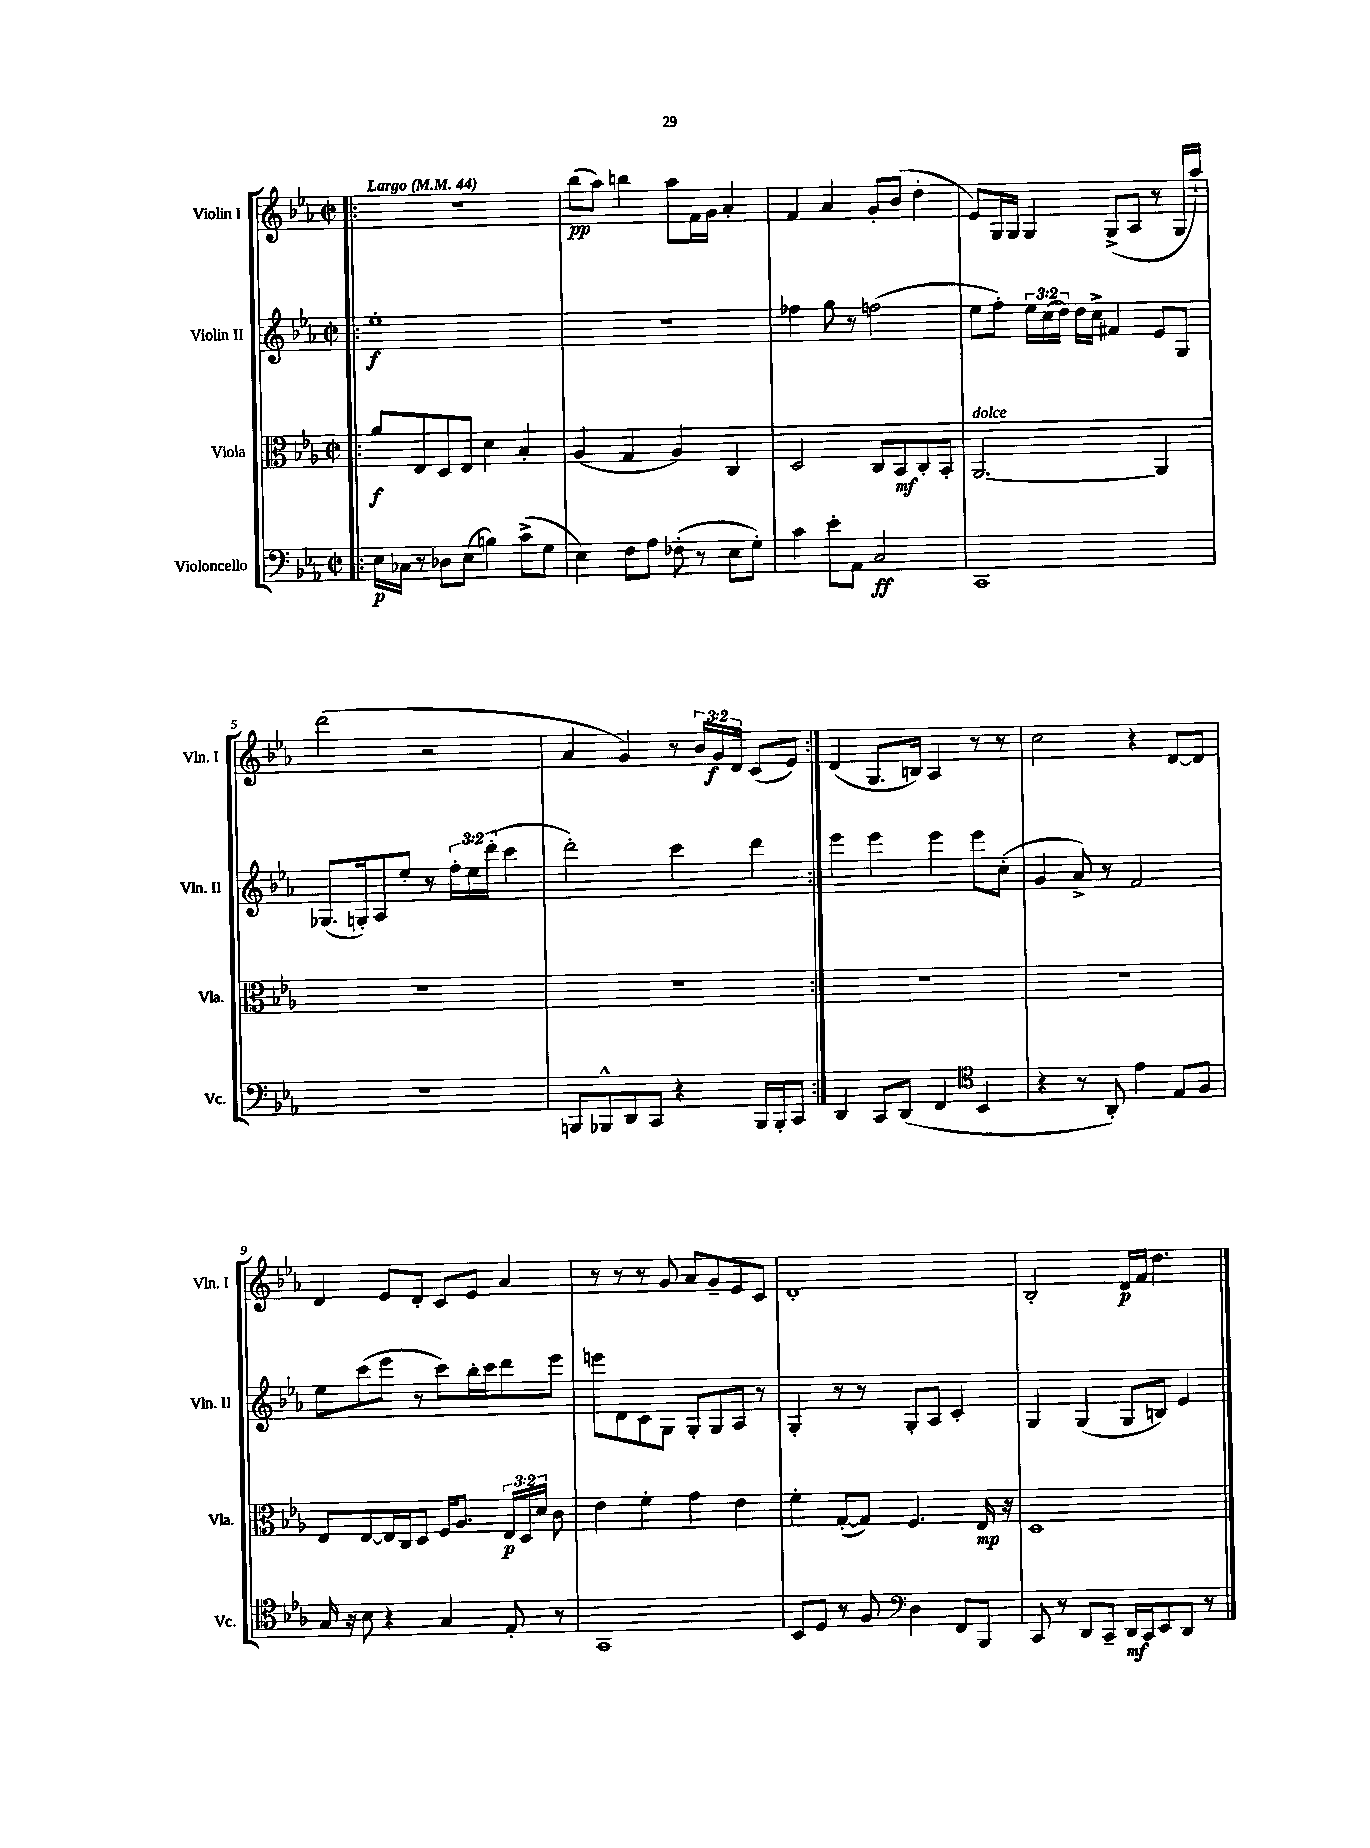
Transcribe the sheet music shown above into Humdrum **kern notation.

**kern	**dynam	**kern	**dynam	**kern	**dynam	**kern	**dynam
*part4	*part4	*part3	*part3	*part2	*part2	*part1	*part1
*staff4	*staff4	*staff3	*staff3	*staff2	*staff2	*staff1	*staff1
*I"Violoncello	*	*I"Viola	*	*I"Violin II	*	*I"Violin I	*
*I'Vc.	*	*I'Vla.	*	*I'Vln. II	*	*I'Vln. I	*
*clefF4	*	*clefC3	*	*clefG2	*	*clefG2	*
*k[b-e-a-]	*	*k[b-e-a-]	*	*k[b-e-a-]	*	*k[b-e-a-]	*
*M2/2	*	*M2/2	*	*M2/2	*	*M2/2	*
*met(c|)	*	*met(c|)	*	*met(c|)	*	*met(c|)	*
*MM44	*	*MM44	*	*MM44	*	*MM44	*
=1!|:	=1!|:	=1!|:	=1!|:	=1!|:	=1!|:	=1!|:	=1!|:
!	!	!	!	!	!	!LO:TX:a:B:t=Largo	!
16E-\LL	p	8a-/L	f	1ee-'	f	1r	.
16C-X\JJ	.	.	.	.	.	.	.
8r	.	8E-/	.	.	.	.	.
8D-X\L	.	8D/	.	.	.	.	.
(8E-\J	.	8E-/J	.	.	.	.	.
4Bn\)	.	4d\	.	.	.	.	.
(8c^\L	.	4B-'/	.	.	.	.	.
8G\J	.	.	.	.	.	.	.
=2	=2	=2	=2	=2	=2	=2	=2
4E-\)	.	(4A-/	.	1r	.	(8bb-\L	pp
.	.	.	.	.	.	8aa-\J)	.
8F\L	.	4G/	.	.	.	4bbn\	.
8A-\J	.	.	.	.	.	.	.
(8F-X'\	.	4A-/)	.	.	.	8aa-\L	.
8r	.	.	.	.	.	16f\L	.
.	.	.	.	.	.	16g\JJ	.
8E-\L	.	4C/	.	.	.	4a-'/	.
8G'\J)	.	.	.	.	.	.	.
=3	=3	=3	=3	=3	=3	=3	=3
4c\	.	2D/	.	4ff-X\	.	4f/	.
8e-'\L	.	.	.	8gg\	.	4a-/	.
8AA-\J	.	.	.	8r	.	.	.
2C/	ff	8C/L	.	(2ffn\	.	8g'/L	.
.	.	8BB-/	mf	.	.	(8b-/J	.
.	.	8C'/	.	.	.	4dd'\	.
.	.	8BB-'/J	.	.	.	.	.
=4	=4	=4	=4	=4	=4	=4	=4
!	!	!LO:TX:a:i:t=dolce	!	!	!	!	!
1CC	.	[2.AA-/	.	8ee-\L	.	8e-/L)	.
.	.	.	.	8ff'\J)	.	16G/L	.
.	.	.	.	.	.	16G/JJ	.
.	.	.	.	24ee-\LL	.	4G/	.
.	.	.	.	(24cc\	.	.	.
.	.	.	.	24dd\JJ)	.	.	.
.	.	.	.	16dd\LL	.	.	.
.	.	.	.	16cc^\JJ	.	.	.
.	.	.	.	4f#X/	.	(8G^/L	.
.	.	.	.	.	.	8A-/J	.
.	.	4AA-/]	.	8e-/L	.	8r	.
.	.	.	.	8G/J	.	16G/LL	.
.	.	.	.	.	.	16aa-`/JJ)	.
!!LO:LB:g=z
=5	=5	=5	=5	=5	=5	=5	=5
1r	.	1r	.	(8.G-X/L	.	(2ddd\	.
.	.	.	.	16Gn'/k)	.	.	.
.	.	.	.	8A-/	.	.	.
.	.	.	.	8ee-'/J	.	.	.
.	.	.	.	8r	.	2r	.
.	.	.	.	24ff'\LL	.	.	.
.	.	.	.	24ee-\	.	.	.
.	.	.	.	(24ddd'\JJ	.	.	.
.	.	.	.	4ccc\	.	.	.
=6	=6	=6	=6	=6	=6	=6	=6
8BBBn/L	.	1r	.	2ddd'\)	.	4a-/	.
8BBB-X^^/	.	.	.	.	.	.	.
8DD/	.	.	.	.	.	4g/)	.
8CC/J	.	.	.	.	.	.	.
4r	.	.	.	4ccc\	.	8r	.
.	.	.	.	.	.	24b-/LL	.
.	.	.	.	.	.	24g/	f
.	.	.	.	.	.	24d/JJ	.
16BBB-/LL	.	.	.	4ddd\	.	(8c/L	.
16BBB-'/J	.	.	.	.	.	.	.
8CC/J	.	.	.	.	.	8e-/J)	.
=7:|!	=7:|!	=7:|!	=7:|!	=7:|!	=7:|!	=7:|!	=7:|!
4DD/	.	1r	.	4eee-\	.	(4d/	.
8CC/L	.	.	.	4eee-\	.	8.G/L	.
(8DD/J	.	.	.	.	.	.	.
.	.	.	.	.	.	16Bn/Jk)	.
4FF/	.	.	.	4eee-\	.	4A-/	.
*clefC4	*	*	*	*	*	*	*
4BB-/	.	.	.	8eee-\L	.	8r	.
.	.	.	.	(8cc'\J	.	8r	.
=8	=8	=8	=8	=8	=8	=8	=8
4r	.	1r	.	4g/	.	2cc\	.
8r	.	.	.	8a-^/)	.	.	.
8AA-'/)	.	.	.	8r	.	.	.
4e-\	.	.	.	2f/	.	4r	.
8E-/L	.	.	.	.	.	[8d/L	.
8F/J	.	.	.	.	.	8d/J]	.
!!LO:LB:g=z
=9	=9	=9	=9	=9	=9	=9	=9
16G/	.	8E-/L	.	8ee-\L	.	4d/	.
16r	.	.	.	.	.	.	.
8B-\	.	[8E-/	.	(8ccc\	.	.	.
4r	.	16E-/L]	.	8eee-\J	.	8e-/L	.
.	.	16C/J	.	.	.	.	.
.	.	8D/J	.	8r	.	8d'/J	.
4G/	.	16F/KL	.	8ccc\L)	.	8c/L	.
.	.	8.A-/J	.	.	.	.	.
.	.	.	.	16bb-'\L	.	8e-/J	.
.	.	.	.	16ccc\J	.	.	.
8E-'/	.	24E-/LL	p	8ddd\	.	4a-/	.
.	.	24D/	.	.	.	.	.
.	.	24d/JJ	.	.	.	.	.
8r	.	8c\	.	8eee-\J	.	.	.
=10	=10	=10	=10	=10	=10	=10	=10
1GG	.	4e-\	.	8eeen\L	.	8r	.
.	.	.	.	8d\	.	8r	.
.	.	4f'\	.	8c\	.	8r	.
.	.	.	.	8G\J	.	8g/	.
.	.	4g\	.	8G'/L	.	8a-/L	.
.	.	.	.	8G/	.	8g~/	.
.	.	4e-\	.	8A-/J	.	8e-/	.
.	.	.	.	8r	.	8c/J	.
=11	=11	=11	=11	=11	=11	=11	=11
8BB-/L	.	4f'\	.	4G'/	.	1d'	.
8D/J	.	.	.	.	.	.	.
8r	.	([8G'/L	.	8r	.	.	.
8F/	.	8G/J])	.	8r	.	.	.
*clefF4	*	*	*	*	*	*	*
4D\	.	4.F/	.	8G'/L	.	.	.
.	.	.	.	8A-/J	.	.	.
8FF/L	.	.	.	4c'/	.	.	.
8BBB-/J	.	16E-/	mp	.	.	.	.
.	.	16r	.	.	.	.	.
=12	=12	=12	=12	=12	=12	=12	=12
8CC/	.	1D	.	4G/	.	2B-'/	.
8r	.	.	.	.	.	.	.
8DD/L	.	.	.	(4G/	.	.	.
8CC~/J	.	.	.	.	.	.	.
16DD/LL	mf	.	.	8G/L	.	16d/LL	p
16CC/J	.	.	.	.	.	16f/JJ	.
8EE-/	.	.	.	8Bn/J)	.	4.dd\	.
8DD/J	.	.	.	4e-/	.	.	.
8r	.	.	.	.	.	.	.
==	==	==	==	==	==	==	==
*-	*-	*-	*-	*-	*-	*-	*-
